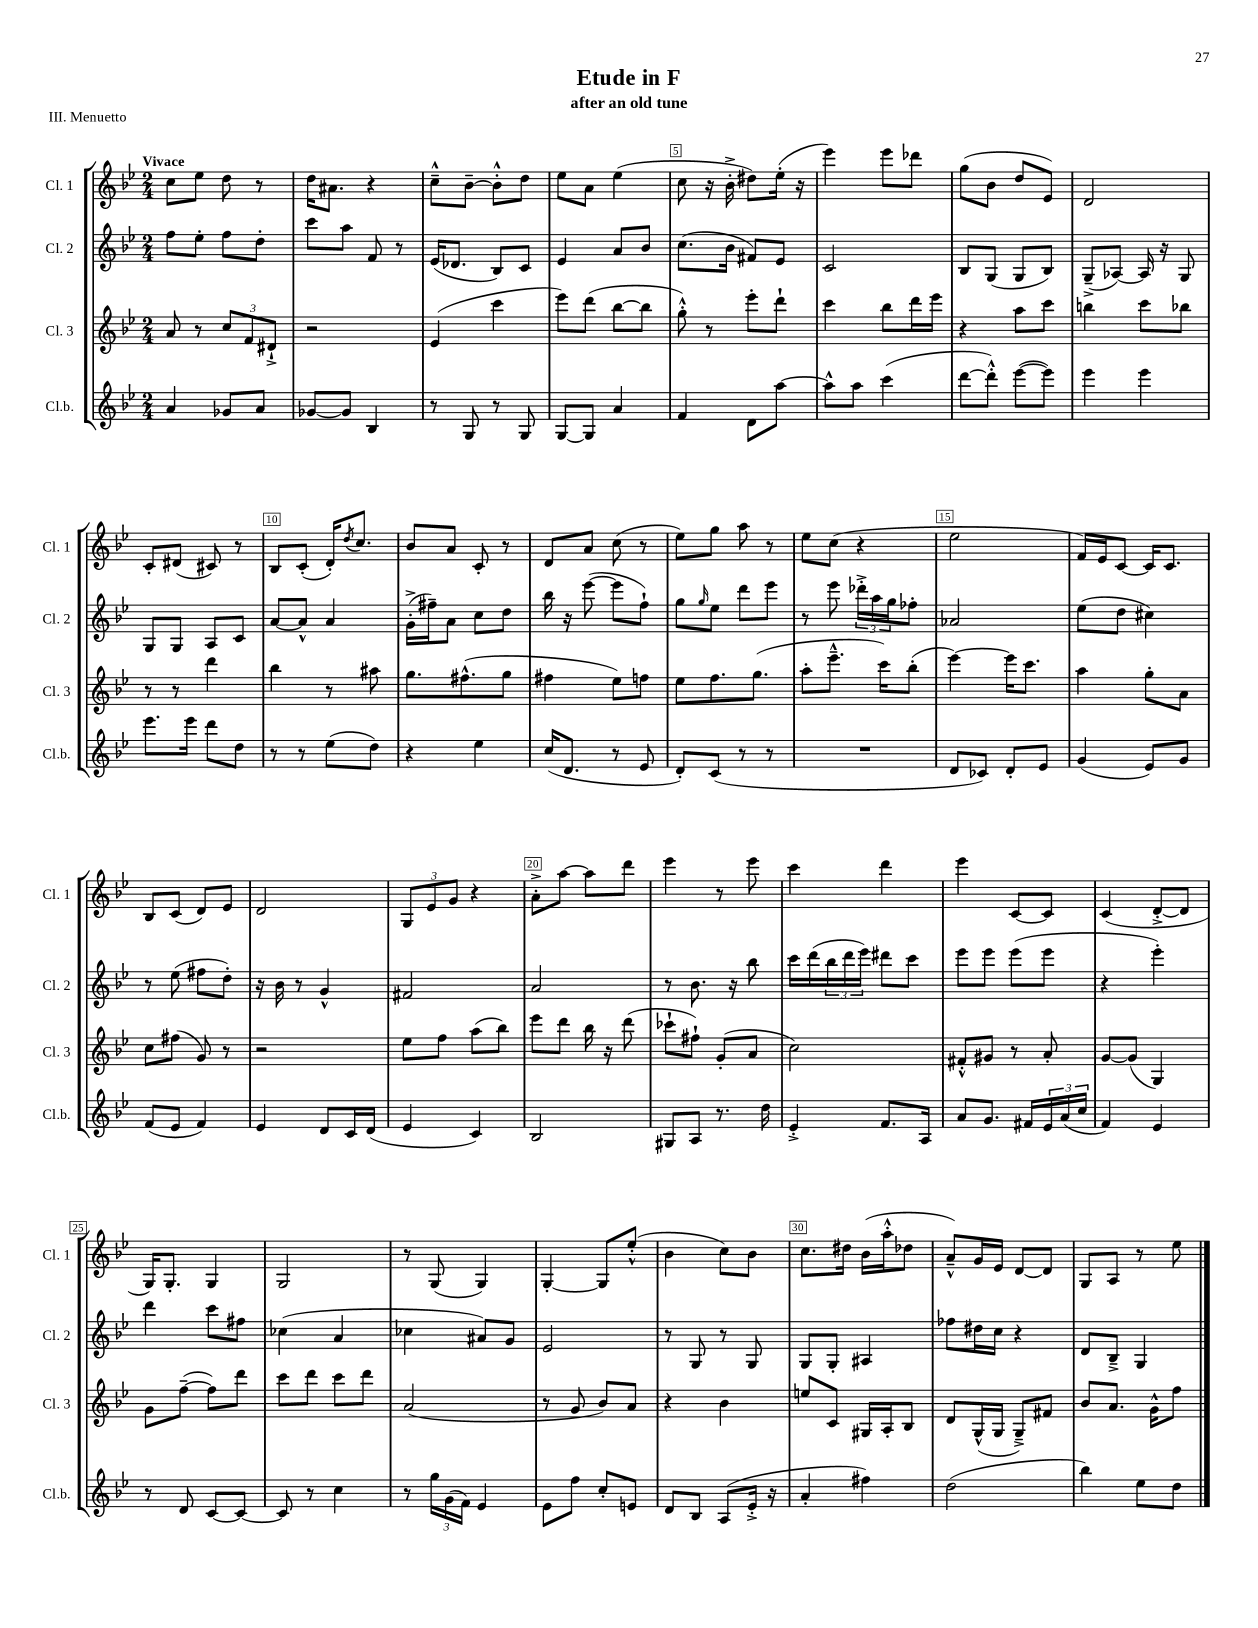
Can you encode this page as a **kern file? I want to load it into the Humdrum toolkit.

**kern	**kern	**kern	**kern
*staff4	*staff3	*staff2	*staff1
*clefG2	*clefG2	*clefG2	*clefG2
*k[b-e-]	*k[b-e-]	*k[b-e-]	*k[b-e-]
*M2/4	*M2/4	*M2/4	*M2/4
4a/	8a/	8ff\L	8cc\L
.	8r	8ee-'\J	8ee-\J
8g-/L	12cc/L	8ff\L	8dd\
.	12f/	.	.
8a/J	.	8dd'\J	8r
.	12d#`^/J	.	.
=	=	=	=
[8g-/L	2r	8ccc\L	16dd\LK
.	.	.	8.a#\J
8g-/]J	.	8aa\J	.
4B-/	.	8f/	4r
.	.	8r	.
=	=	=	=
8r	(4e-/	(16e-/LK	8cc~^^\L
.	.	8.d-/J	.
8G/	.	.	[8b-~\J
8r	4ccc\	8B-/L)	8b-'^^\]L
8G/	.	8c/J	8dd\J
=	=	=	=
[8G/L	8eee-\L)	4e-/	8ee-\L
8G/]J	(8ddd\J	.	8a\J
4a/	[8bb-\L	8a/L	(4ee-\
.	8bb-\]J	8b-/J	.
=	=	=	=
4f/	8gg'^^\)	(8.cc\L	8cc\
.	8r	.	16r
.	.	16b-\Jk	16b-'^\
8d\L	8eee-'\L	8f#/L)	8dd#\L)
[8aa\J	8ddd`\J	8e-/J	(16ee-'\Jk
.	.	.	16r
=	=	=	=
8aa^^\]L	4ccc\	2c/	4eee-\)
8aa\J	.	.	.
(4ccc\	8bb-\L	.	8eee-\L
.	16ddd\L	.	8ddd-\J
.	16eee-\JJ	.	.
=	=	=	=
[8ddd\L	4r	8B-/L	(8gg\L
8ddd'^^\]J)	.	(8G/J	8b-\J
([8eee-\L	8aa\L	8G/L	8dd/L
8eee-\]J)	8ccc\J	8B-/J)	8e-/J)
=	=	=	=
4eee-\	4bb\	(8G~^/L	2d/
.	.	[8A-/J)	.
4eee-\	8ccc\L	16A-/]	.
.	.	16r	.
.	8bb-\J	8G/	.
=	=	=	=
8.eee-\L	8r	8G/L	8c'/L
.	8r	8G/J	(8d#/J
16eee-\Jk	.	.	.
8ddd\L	4ddd\	8A/L	8c#/)
8dd\J	.	8c/J	8r
=	=	=	=
8r	4bb-\	[8a/L	8B-/L
8r	.	8a^^/]J	(8c'/J
(8ee-\L	8r	4a/	16d'/LK)
.	.	.	8qdd/
.	.	.	8.cc/J
8dd\J)	8aa#\	.	.
=	=	=	=
4r	8.gg\L	(16g'^\LL	8b-/L
.	.	16ff#~\J)	.
.	.	8a\J	8a/J
.	(8.ff#^^\	.	.
4ee-\	.	8cc\L	8c'/
.	8gg\J	8dd\J	8r
=	=	=	=
(16cc/LK	4ff#\	16bb-\	8d/L
8.d/J	.	16r	.
.	.	([8eee-\	8a/J
8r	8ee-\L)	8eee-\]L	(8cc\
8e-/	8ff\J	8ff`\J)	8r
=	=	=	=
8d'/L)	8ee-\L	8gg\L	8ee-\L)
.	.	16qqgg/	.
(8c/J	8.ff\	8ee-\J	8gg\J
8r	.	8ddd\L	8aa\
.	(8.gg\J	.	.
8r	.	8eee-\J	8r
=	=	=	=
2r	8aa'\L	8r	8ee-\L
.	8.eee-~^^\J	8eee-\	(8cc\J
.	.	24ddd-'^\LL	4r
.	.	24aa\	.
.	16ccc\LK)	.	.
.	.	24gg\J	.
.	(8bb-'\J	8ff-'\J	.
=	=	=	=
8d/L	[4eee-\)	2a-/	2ee-\
8c-/J)	.	.	.
8d'/L	16eee-\]LK	.	.
.	8.ccc\J	.	.
8e-/J	.	.	.
=	=	=	=
(4g/	4aa\	(8ee-\L	16f/LL)
.	.	.	16e-/J
.	.	8dd\J	[8c/J
8e-/L)	8gg'\L	4cc#\)	16c/]LK
.	.	.	8.c/J
8g/J	8a\J	.	.
=	=	=	=
(8f/L	8cc\L	8r	8B-/L
8e-/J	(8ff#\J	(8ee-\	(8c/J
4f/)	8g/)	8ff#\L	8d/L)
.	8r	8dd'\J)	8e-/J
=	=	=	=
4e-/	2r	16r	2d/
.	.	16b-\	.
.	.	8r	.
8d/L	.	4g^^/	.
16c/L	.	.	.
(16d/JJ	.	.	.
=	=	=	=
4e-/	8ee-\L	2f#/	12G/L
.	.	.	12e-/
.	8ff\J	.	.
.	.	.	12g/J
4c/)	(8aa\L	.	4r
.	8bb-\J)	.	.
=	=	=	=
2B-/	8eee-\L	2a/	8a'^\L
.	8ddd\J	.	[8aa\J
.	16bb-\	.	8aa\]L
.	16r	.	.
.	(8ddd\	.	8ddd\J
=	=	=	=
8G#/L	8ccc-`\L	8r	4eee-\
8A/J	8ff#`\J)	8.b-\	.
8.r	(8g'/L	.	8r
.	.	16r	.
.	8a/J	8bb-\	8eee-\
16dd\	.	.	.
=	=	=	=
4e-'^/	2cc\)	16ccc\LL	4ccc\
.	.	(16ddd\	.
.	.	24bb-\	.
.	.	24ddd\	.
.	.	24eee-\JJ)	.
8.f/L	.	8ddd#\L	4ddd\
.	.	8ccc\J	.
16A/Jk	.	.	.
=	=	=	=
8a/L	8f#'^^/L	8eee-\L	4eee-\
8.g/J	8g#/J	8eee-\J	.
.	8r	(8eee-\L	[8c/L
16f#/LL	.	.	.
24e-/	8a'/	8eee-\J	8c/]J
(24a/	.	.	.
24cc/JJ	.	.	.
=	=	=	=
4f/)	[8g/L	4r	(4c/
.	(8g/]J	.	.
4e-/	4G/)	4eee-'\)	[8d'^/L
.	.	.	8d/]J
=	=	=	=
8r	8g\L	4ddd\	16G/LK)
.	.	.	8.G'/J
8d/	([8ff~\J	.	.
[8c/L	8ff\]L)	8ccc\L	4G/
8c/_J	8ddd\J	8ff#\J	.
=	=	=	=
8c/]	8ccc\L	(4cc-\	2G/
8r	8ddd\J	.	.
4cc\	8ccc\L	4a/	.
.	8ddd\J	.	.
=	=	=	=
8r	(2a/	4cc-\	8r
24gg\LL	.	.	(8G/
(24g\	.	.	.
24f\JJ)	.	.	.
4e-/	.	8a#/L)	4G/)
.	.	8g/J	.
=	=	=	=
8e-\L	8r	2e-/	[4G'/
8ff\J	8g/	.	.
8cc'/L	8b-/L)	.	8G/]L
8e/J	8a/J	.	(8ee-'^^/J
=	=	=	=
8d/L	4r	8r	4b-\
8B-/J	.	8G/	.
(8A/L	4b-\	8r	8cc\L)
16e-'^/Jk	.	8G/	8b-\J
16r	.	.	.
=	=	=	=
4a'/	8ee/L	8G/L	8.cc\L
.	8c/J	8G'/J	.
.	.	.	16dd#\Jk
4ff#\)	16G#/LL	4A#/	(16b-\LL
.	16A'/J	.	16aa'^^\J
.	8B-/J	.	8dd-\J
=	=	=	=
(2dd\	8d/L	8ff-\L	8a~^^/L)
.	(16G^^/L	16dd#\L	16g/L
.	16G/JJ	16cc\JJ	16e-/JJ
.	8G~^/L)	4r	[8d/L
.	8f#/J	.	8d/]J
=	=	=	=
4bb-\)	8b-/L	8d/L	8G/L
.	8.a/J	8B-~^/J	8A/J
8ee-\L	.	4G/	8r
.	16g^^\LK	.	.
8dd\J	8ff\J	.	8ee-\
==	==	==	==
*-	*-	*-	*-
